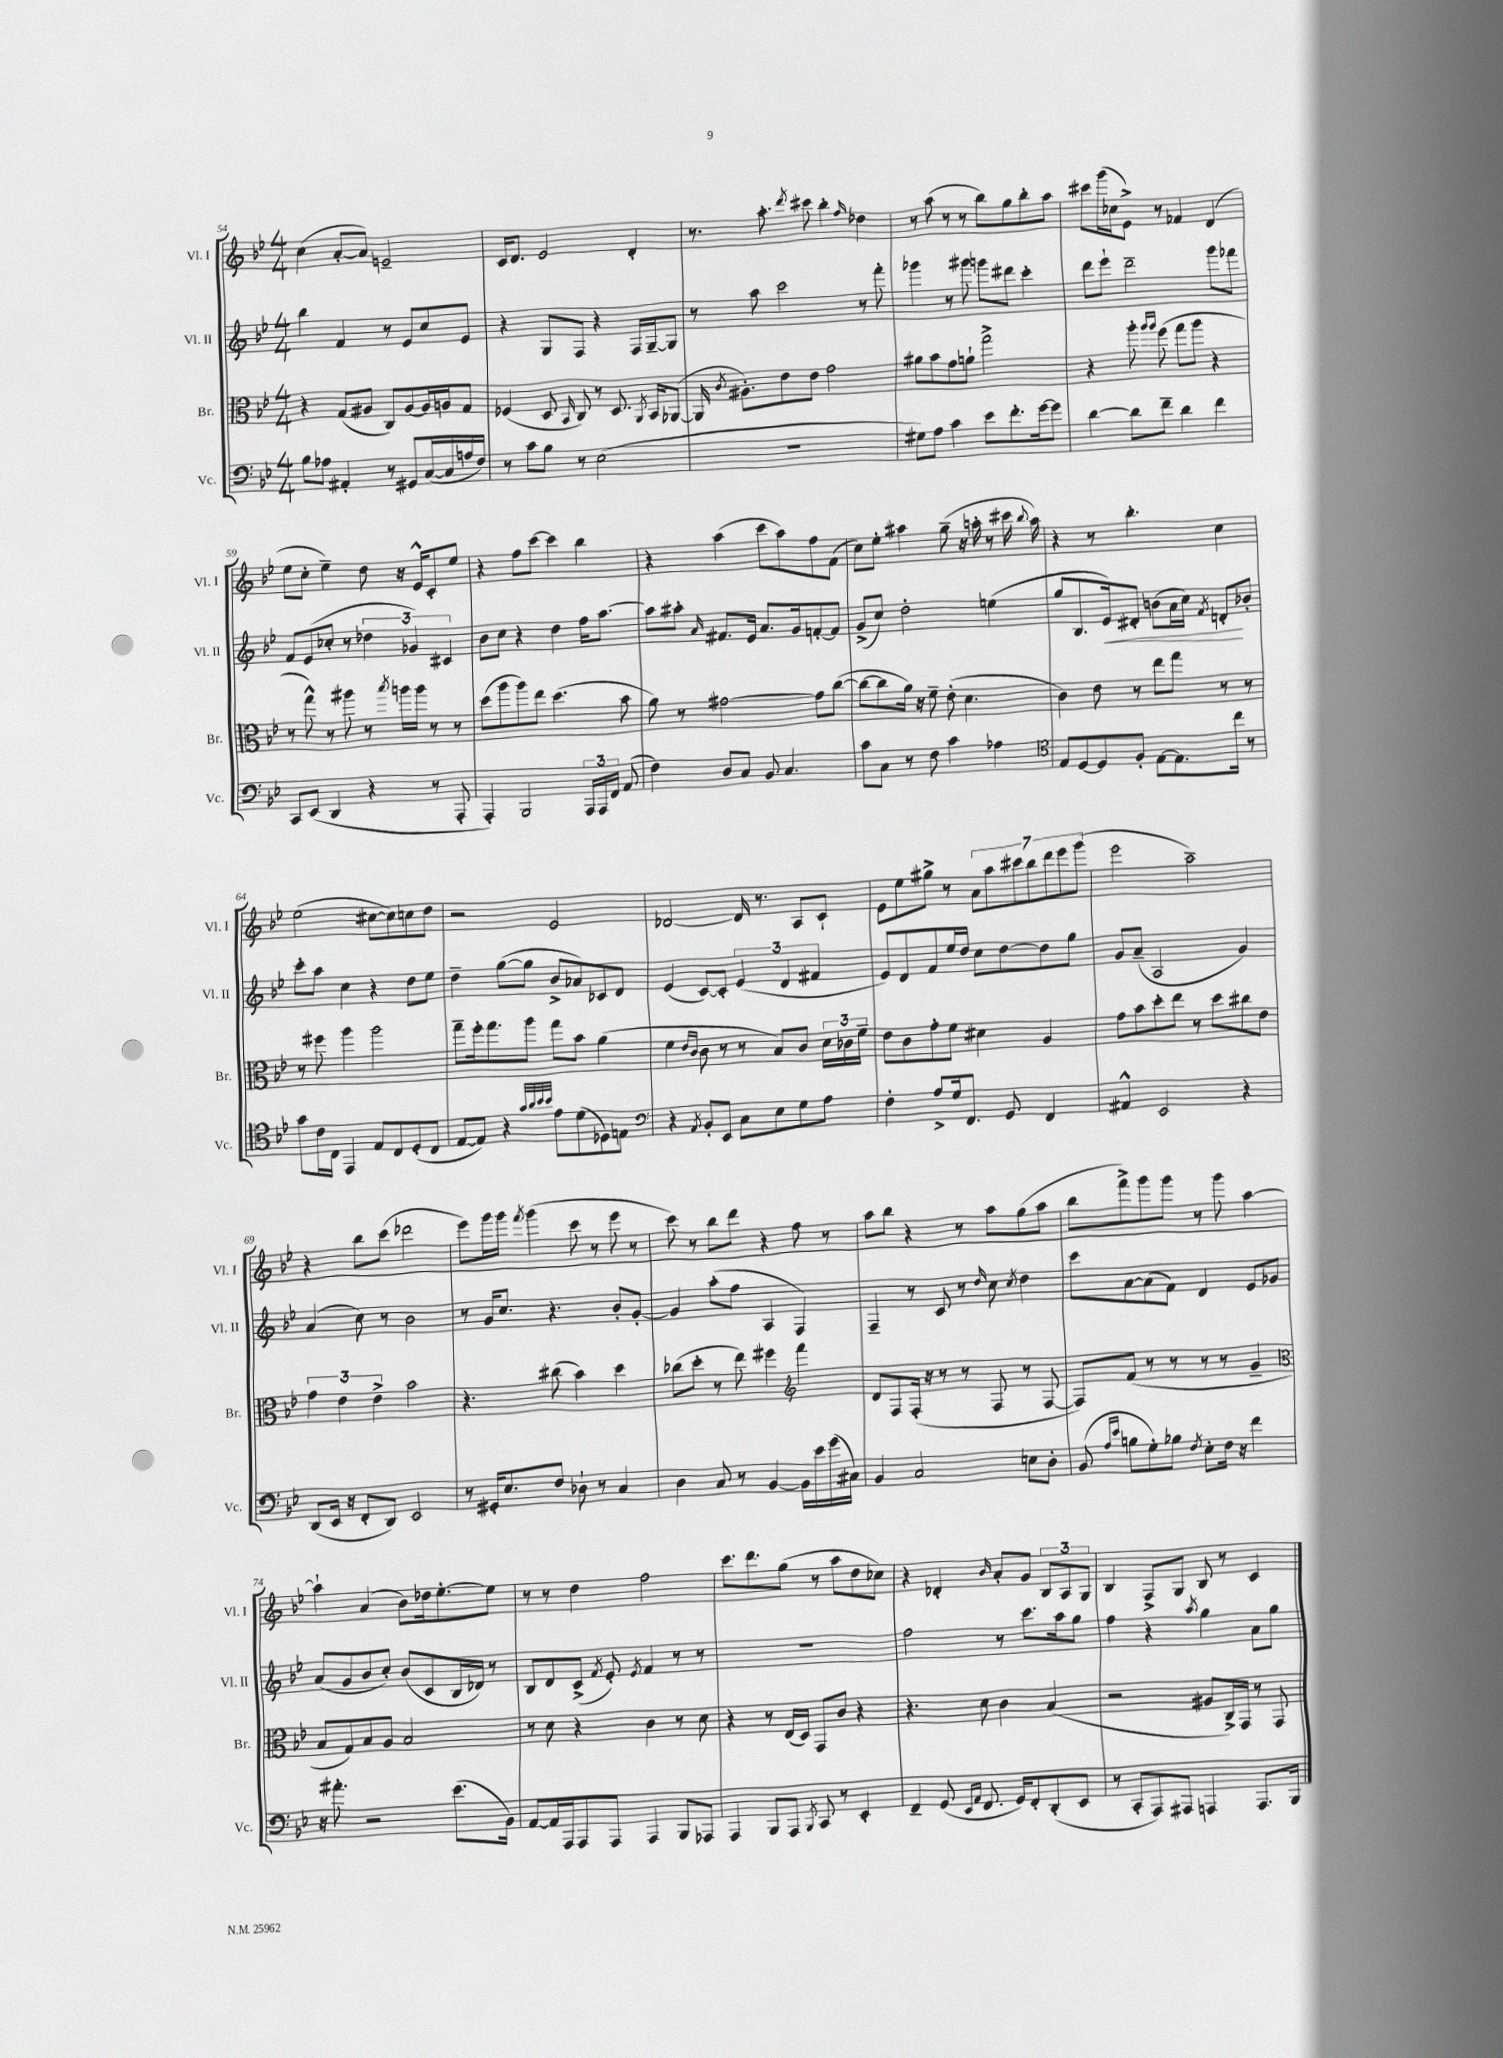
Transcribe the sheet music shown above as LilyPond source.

<<
\new StaffGroup <<
\new Staff = "s0" \with { instrumentName = "Vl. I" shortInstrumentName = "Vl. I" } {
    \clef treble \key bes \major \numericTimeSignature \time 4/4
    \autoBeamOff c''4( a'8[~-. a'8]) e'2-- |
    c'16[ d'8.] ees'2 d'4-. |
    r8. a''8.-. \acciaccatura { d'''8 } cis'''8 bes''4-. \grace { f''16 } des''4 |
    r8 a''8( r8 r8 bes''8[) g''8 bes''8-. a''8] |
    cis'''8[ g'''16( ces''16 ees'8]->) r8 fes'4 d'4( |
    ees''8[ c''8]-. ees''4--) d''8 r16 ees'16[-^ c'8-. ees''8] |
    r4 f''8[ c'''8]~ c'''4 bes''4 |
    r4 a''4( c'''8[ a''8) f''8 f'8]( |
    c''8[) ees''8]-. ais''4 g''8--( r16 a''16-. r8 cis'''16 \appoggiatura { bes''8 } a''16) |
    r4 r8 bes''4.-. c''4 |
    ees''2( cis''8[~ cis''8) c''8 d''8] |
    r2 ees'2 |
    des'2~ des'16 r8. a8[ c'8]-! |
    ees'8[ ees''8 gis''8]-> r8 \tuplet 7/4 { a'8[ a''8 cis'''8 bes''8 d'''8 ees'''8 g'''8]( } |
    ees'''2 a''2--) |
    r4 bes''8[ c'''8]( des'''2 |
    ees'''8[) g'''16 g'''16] \acciaccatura { f'''8 } g'''4( c'''8 r8 ees'''8 r8 |
    c'''8) r8 bes''8[ d'''8] r4 f''8 r8 |
    a''8[ bes''8] r4 r8 a''8[ g''8( a''8] |
    bes''8[ f'''8->) g'''8 g'''8] r8 g'''8 a''4~ |
    a''4-! a'4( bes'8[) des''16 ees''8.~-. ees''8] |
    r8 r8 d''4 f''2 |
    c'''8.[ d'''8. g''8]( r8 a''8[ d''8 ces''8]) |
    r4 des'4-. \grace { bes'16 } a'8[-. g'8] \tuplet 3/2 { bes8[ a8 g8] } |
    bes4 f8[-> g8] bes8 r8 c'4 \bar "|." |
}
\new Staff = "s1" \with { instrumentName = "Vl. II" shortInstrumentName = "Vl. II" } {
    \clef treble \key bes \major \numericTimeSignature \time 4/4
    \autoBeamOff bes''4 f'4 r8 ees'8[ c''8 ees'8] |
    r4 g8[ f8] r4 f16[ g16~-- g8] |
    r8 a''8 c'''2 r8 f'''8-. |
    ges'''4 r8 gis'''8 g'''8[ dis'''8] c'''4-. |
    d'''8[ ees'''8]-! d'''2-- g'''8[ fes'''8] |
    f'8[ ees'8( ces''8]-. r8 \tuplet 3/2 { des''4 ges'4) cis'4 } |
    bes'8[ c''8] r4 d''4 f''16[ a''8.]~ |
    a''8[ ais''8]-. \grace { a'16 } fis'8.[ ees'16] a'8.[ g'16 f'8~-. f'8] |
    g'8[->( c''8]) d''2-. e''4( |
    g''8[ bes8. ees'16\<) dis'8]-. b'8[( a'16 c''16]) \acciaccatura { f'8 } d'8[-.\! bes'8]-. |
    c'''8[-. a''8] c''4 r4 d''8[ ees''8] |
    d''4-- g''8[~( g''8] bes'8[-> aes'8) ces'8 d'8] |
    ees'4( c'8[~) c'8]-. \tuplet 3/2 { ees'4( d'4 fis'4 } |
    ees'8[) d'8 f'8 ees''16 d''16] c''8[ d''8~ d''8 g''8] |
    g'8[ a'8]--( a2 g'4) |
    a'4( c''8) r8 bes'2 |
    r8 g'16[ c''8.] r4. bes'8[-. g'8]~-. |
    g'4 a''8[-.( f''8] a4 f4) |
    f4-- r8 c'8 r8 \grace { d''16 } c''8 \acciaccatura { c''8 } d''4 |
    c'''8[ a'8~ a'8( f'8]) d'4 ees'8[ ges'8] |
    a'8[( g'8 bes'8 c''8]-.) bes'8[( c'8 bes16 des'16]) r8 |
    bes8[ d'8 c'8]->( \acciaccatura { f'8 } ees'8-.) \acciaccatura { ees'8 } f'4 r8 r8 |
    R1 |
    f''2 r8 c'''8.[ a''16 g''8] |
    f''4 r4 \acciaccatura { a''8 } g''4 a'8[ g''8] \bar "|." |
}
\new Staff = "s2" \with { instrumentName = "Br." shortInstrumentName = "Br." } {
    \clef alto \key bes \major \numericTimeSignature \time 4/4
    \autoBeamOff r4 g8[( ais8] c8[) ais8~ ais16 a16 g8] |
    fes4( d8 \grace { bes,16 } c8) r8 d8. \acciaccatura { a,8 } bes,16[ aes,8]~( |
    aes,16 \acciaccatura { c'8 } ais8.[-.) ees'8 ees'8] g'2 |
    ais'8[ bes'8 g'8 a'8]-! g''2-> |
    r4 a''8-. \grace { a''16[ a''16] } f''8( g''8[ a''8] r4 |
    r8 g''8-^) r8 ais''8 r8 \acciaccatura { bes''8 } a''16[ a''16] r8 r8 |
    d''8[( a''8 a''8) ees''8] d''4.( bes'8 |
    a'8) r8 gis'2~ gis'8[ c''8]~( |
    c''8[~ c''8 a'16]) r16 f'8-- ees'8-.( d'4. |
    c'4) ees'8 r8 ees''8[ g''8] r8 r8 |
    r8 fis''8 a''4 a''2 |
    g''8[-- f''16-. g''8. a''8] g''8[ bes'8] a'4( |
    f'4 \grace { ees'16[ c'16] } c'8 r8 r8 bes8[) c'8] \tuplet 3/2 { d'16[ ces'16 f'16]-- } |
    ees'8[ c'8 g'8-. f'8] dis'4 a4 |
    g'8[ bes'8 d''8-. ees''8] r8 d''8[ cis''8 ees'8] |
    \tuplet 3/2 { g'4 ees'4 ees'4-> } bes'2 |
    r4. cis''8( bes'4) d''4 |
    ces''8[( d''8]-. r8 ees''8) fis''4 \clef treble f'''4 |
    d'8[ f8 f16]-.( r16 r8 r8 f8 r8 f8~ |
    f8[) f'8]( r8 r8 r8 r8 g'4-- |
    \clef alto bes8[ g8) bes8 a8] bes2 |
    r8 d'8 r4 c'4 r8 d'8 |
    r4 r8 ees16[( d16]) g,8[ c'8] r4 |
    r4. d'8 c'4 bes4( |
    r2 ais8[ c16->) g,16] r8 g,8 \bar "|." |
}
\new Staff = "s3" \with { instrumentName = "Vc." shortInstrumentName = "Vc." } {
    \clef bass \key bes \major \numericTimeSignature \time 4/4
    \autoBeamOff bes8[ aes8] ais,4-. r8 gis,8[ c16~( c16 a16 f16]) |
    r8 c'8[ bes8] r8 ees2( |
    R1 |
    gis8[) a8] c'4 ees'8[ f'8.-. g'16~ g'8] |
    d'4~ d'8[ f'8]-- d'4 f'4 |
    c,8[ ees,8]( d,4 r4 r8 a,,8-. |
    a,,4-.) bes,,2 \tuplet 3/2 { a,,16[ a,,16 f,16] } a,8( |
    f4) d8[ c8] bes,8 c4. |
    c'8[ c8] r8 f8 c'4 aes4 |
    \clef tenor ees8[ d8~ d8 f8]-. ees8[~ ees8. c''16] r8 |
    g'8[ c'16 c16] ees,4 ees8[ c8 d8-.( c8] |
    ees8[~ ees8]) r4 \grace { g'32[ a'32 bes'32 bes'32] } ees'8[ d'8( des8) e8] |
    \clef bass r4 \acciaccatura { a,8 } bes,8[-. ees,8] c8[ ees8 g8 a8] |
    f4-. a8[-> g16 f,8.] g,8 f,4 |
    ais,4-^ ees,2 r4 |
    d,8[( ees,16] r16 f,8[-. d,8]) ees,2 |
    r8 gis,16[-. ees8. f8] des8-! r8 c4 |
    d4 c8 r8 bes,4~ bes,16[ ees'16 g'16( cis16]) |
    bes,4 c2 e8[ d8]-. |
    bes,8( \grace { a16[ ees'16] } b8[ g8-.) bes8] \acciaccatura { f8 } ees8[-. f16] r16 f'4 |
    r16 ais'8.-. r2 ees'8.[( bes,16]) |
    a,8[~ a,16 a,,16 a,,8 a,,8] a,,4 bes,,8[ aes,,8] |
    a,,4 bes,,8[ a,,8] \acciaccatura { bes,,8 } c,8 r8 ees,4-. |
    f,4-- g,8( \grace { ees,16[ a,16] } f,8. g,16[) f,8-. d,8-.( ees,8] |
    r8 c,8[-. a,,8) ais,,8] a,,4 a,,8.[ bes,,16] \bar "|." |
}
>>
>>
\layout { \context { \Score currentBarNumber = #54 } }
